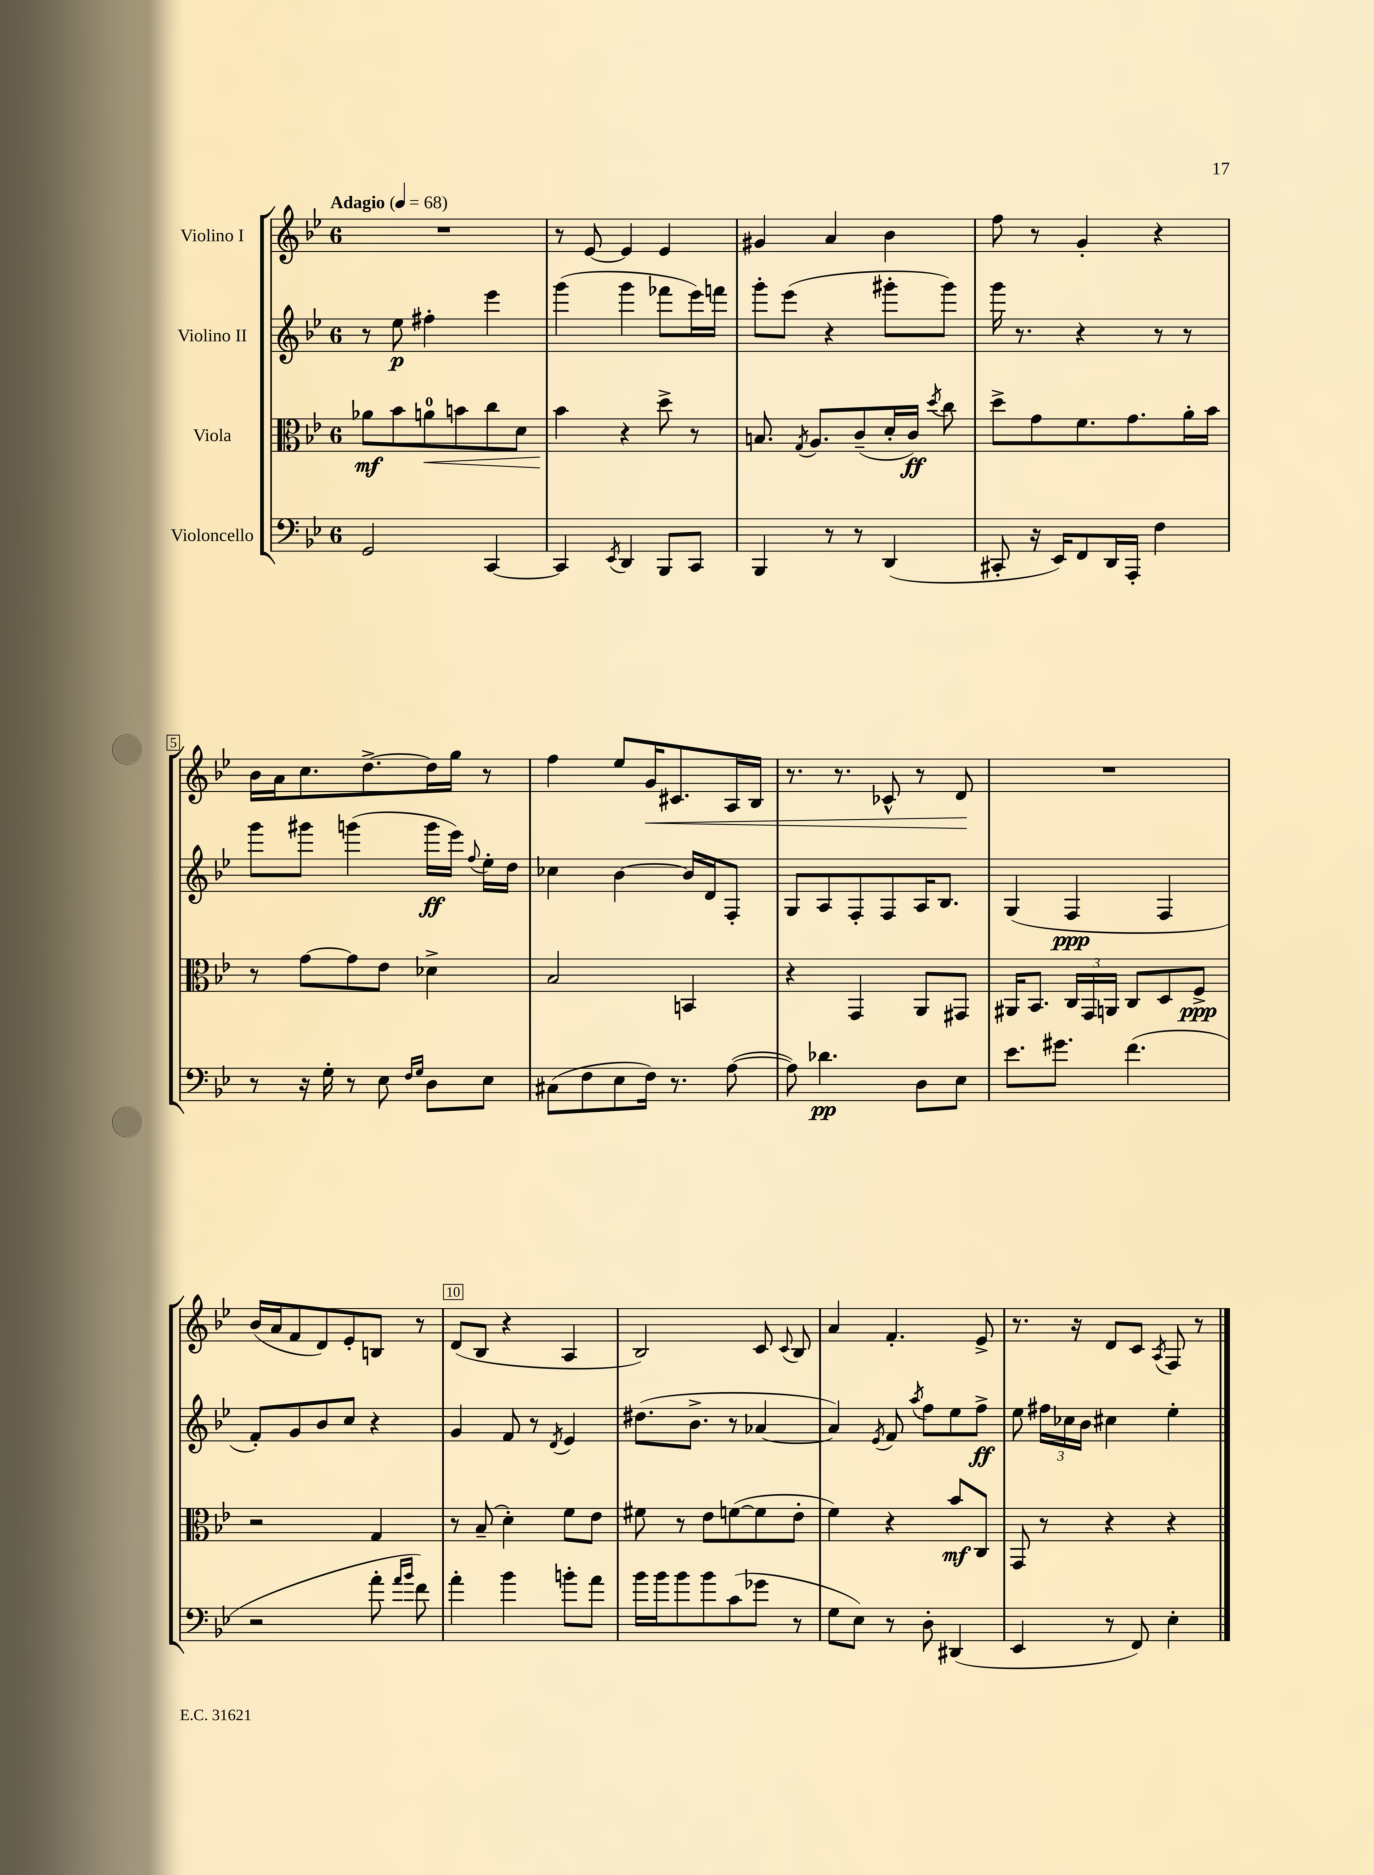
<<
\new StaffGroup <<
\new Staff = "s0" \with { instrumentName = "Violino I" } {
    \clef treble \key bes \major \once \override Staff.TimeSignature.style = #'single-digit \time 6/8 \tempo "Adagio" 4 = 68
    \autoBeamOff R2. |
    r8 ees'8~ ees'4 ees'4 |
    gis'4 a'4 bes'4 |
    f''8 r8 g'4-. r4 |
    bes'16[ a'16 c''8. d''8.~-> d''16 g''16] r8 |
    f''4 ees''8[ g'16\< cis'8. a16 bes16] |
    r8. r8. ces'8-^ r8 d'8\! |
    R2. |
    bes'16[( a'16 f'8 d'8) ees'8-. b8] r8 |
    d'8[( bes8] r4 a4 |
    bes2) c'8 \appoggiatura { c'8 } bes8 |
    a'4 f'4.-. ees'8-> |
    r8. r16 d'8[ c'8] \acciaccatura { a8 } f8 r8 \bar "|." |
}
\new Staff = "s1" \with { instrumentName = "Violino II" } {
    \clef treble \key bes \major \once \override Staff.TimeSignature.style = #'single-digit \time 6/8
    \autoBeamOff r8 ees''8\p fis''4-. ees'''4 |
    g'''4( g'''4 fes'''8[ ees'''16) f'''16] |
    g'''8[-. ees'''8]( r4 gis'''8[-. gis'''8]) |
    g'''16 r8. r4 r8 r8 |
    g'''8[ gis'''8] g'''4( g'''16[\ff ees'''16]) \appoggiatura { f''8 } ees''16[-. d''16] |
    ces''4 bes'4~ bes'16[ d'16 f8]-. |
    g8[ a8 f8-. f8 a16 bes8.] |
    g4( f4\ppp f4 |
    f'8[-.) g'8 bes'8 c''8] r4 |
    g'4 f'8 r8 \acciaccatura { d'8 } ees'4 |
    dis''8.[( bes'8.]-> r8 aes'4~ |
    aes'4) \acciaccatura { ees'8 } f'8 \acciaccatura { a''8 } f''8[ ees''8 f''8]->\ff |
    ees''8 \tuplet 3/2 { fis''16[ ces''16 bes'16] } cis''4 ees''4-. \bar "|." |
}
\new Staff = "s2" \with { instrumentName = "Viola" } {
    \clef alto \key bes \major \once \override Staff.TimeSignature.style = #'single-digit \time 6/8
    \autoBeamOff aes'8[\mf bes'8 a'8-0\< b'8 c''8 d'8] |
    bes'4\! r4 d''8-> r8 |
    b8. \acciaccatura { g8 } a8.[ c'8--( d'16-. c'16]\ff) \acciaccatura { d''8 } c''8 |
    d''8[-> g'8 f'8. g'8. a'16-. bes'16] |
    r8 g'8[~ g'8 ees'8] des'4-> |
    bes2 b,4 |
    r4 g,4 a,8[ gis,8] |
    ais,16[ bes,8.] \tuplet 3/2 { c16[ g,16 a,16] } c8[ d8 f8]->\ppp |
    r2 g4 |
    r8 bes8--( d'4-.) f'8[ ees'8] |
    fis'8 r8 ees'8[ f'8~( f'8 ees'8]-. |
    f'4) r4 bes'8[\mf c8] |
    g,8 r8 r4 r4 \bar "|." |
}
\new Staff = "s3" \with { instrumentName = "Violoncello" } {
    \clef bass \key bes \major \once \override Staff.TimeSignature.style = #'single-digit \time 6/8
    \autoBeamOff g,2 c,4~ |
    c,4 \acciaccatura { ees,8 } d,4 bes,,8[ c,8] |
    bes,,4 r8 r8 d,4( |
    cis,8-. r16 ees,16[) f,8 d,16 a,,16]-. f4 |
    r8 r16 g16-. r8 ees8 \grace { f16[ g16] } d8[ ees8] |
    cis8[( f8 ees8 f16]) r8. a8~( |
    a8) des'4.\pp d8[ ees8] |
    ees'8.[ gis'8.] f'4.( |
    r2 a'8-. \grace { a'16[ bes'16] } f'8) |
    a'4-. bes'4 b'8[-. a'8] |
    bes'16[ bes'16 bes'8 bes'8 c'8( ges'8] r8 |
    g8[ ees8]) r8 d8-. dis,4( |
    ees,4 r8 f,8) ees4-. \bar "|." |
}
>>
>>
\layout { \context { \Score \override BarNumber.break-visibility = ##(#f #t #t) barNumberVisibility = #(every-nth-bar-number-visible 5) \override BarNumber.stencil = #(make-stencil-boxer 0.1 0.3 ly:text-interface::print) } }
